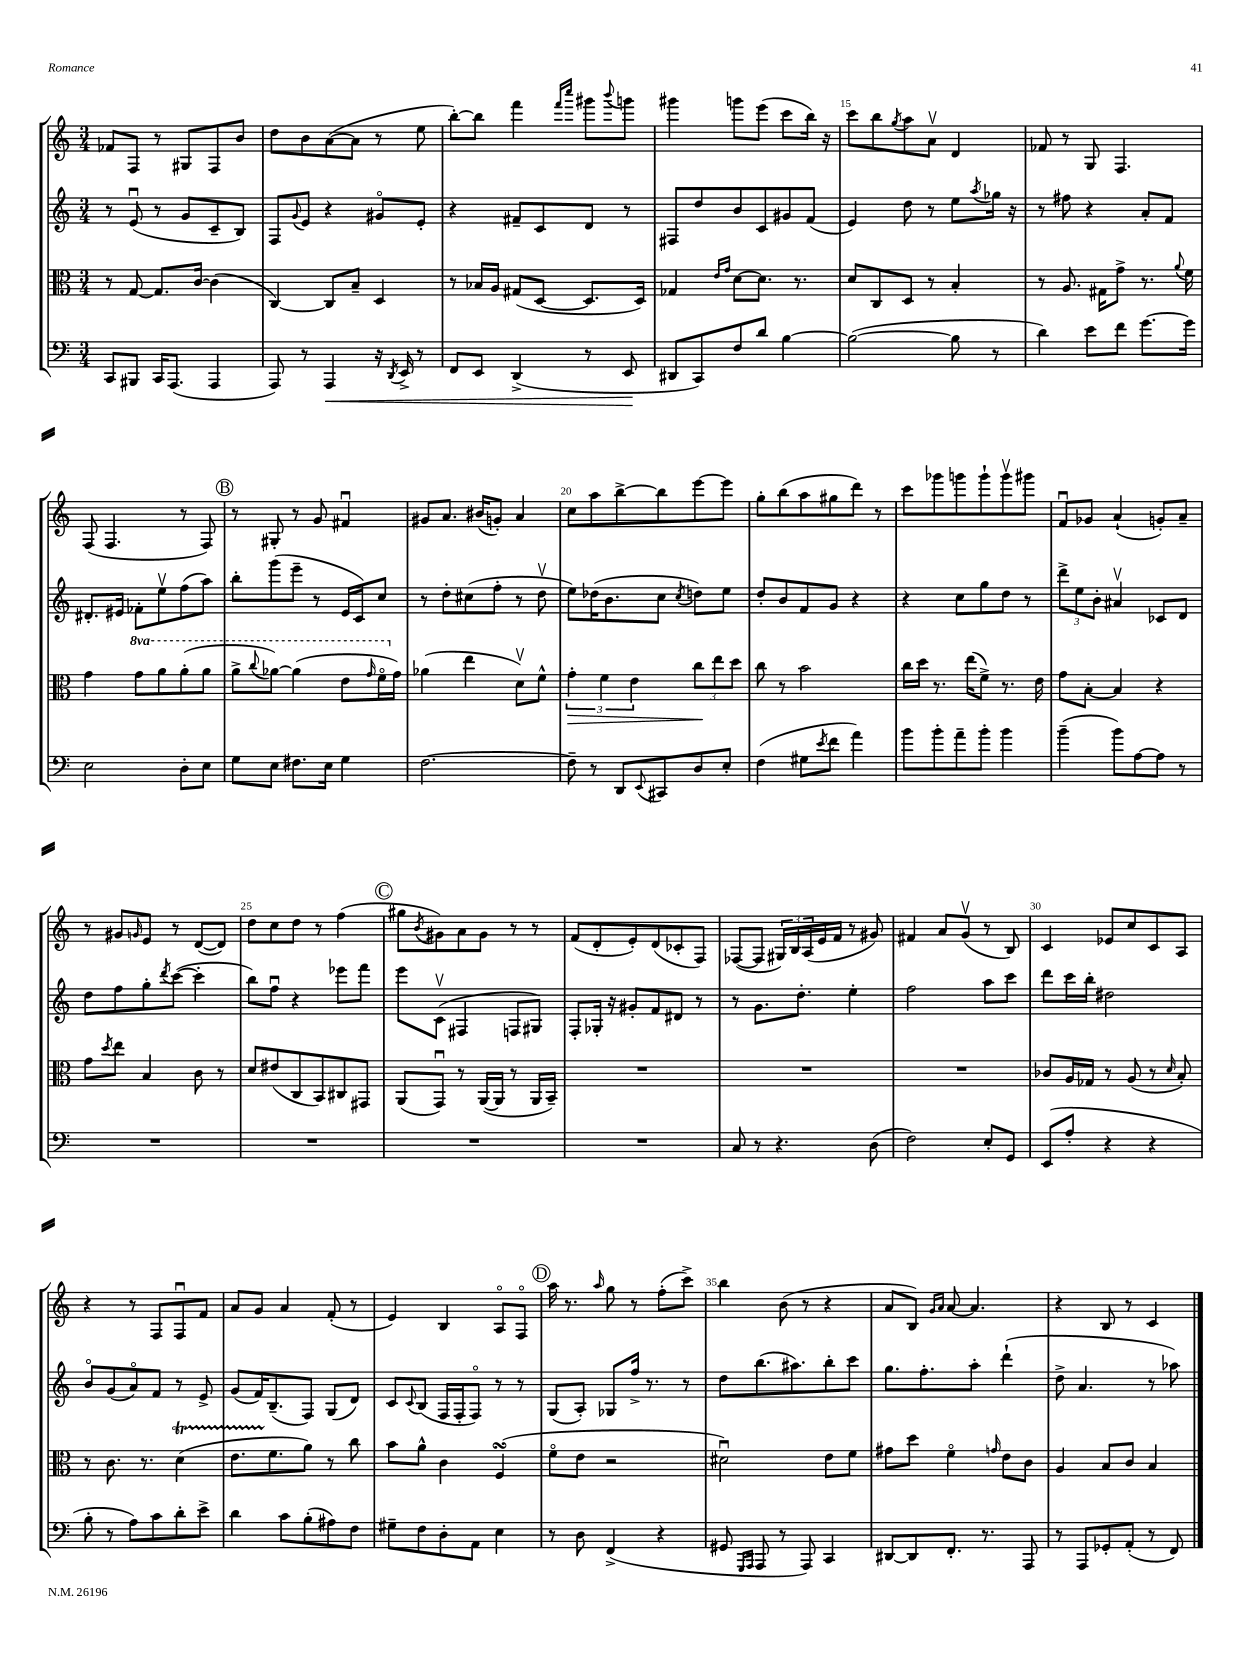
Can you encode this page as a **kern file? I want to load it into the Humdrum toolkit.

**kern	**kern	**kern	**kern
*staff4	*staff3	*staff2	*staff1
*clefF4	*clefC3	*clefG2	*clefG2
*k[]	*k[]	*k[]	*k[]
*M3/4	*M3/4	*M3/4	*M3/4
8CC/L	8r	8r	8f-/L
8BBB#/J	[8G/	(8eu/	8F/J
16CC/LK	8.G/]L	8r	8r
(8.AAA/J	.	.	.
.	.	8g/L	8G#/L
.	[16c/Jk	.	.
4AAA/	(4c\]	8c~/	8F/
.	.	8B/J)	8b/J
=	=	=	=
8AAA/)	[4C/)	8F/L	8dd\L
.	.	8qqg/	.
8r	.	8e/J	8b\
4AAA/	8C/]L	4r	([8a\
.	8B~/J	.	8a\]J
16r	4D/	8g#o/L	8r
8qDD/	.	.	.
16EE^/	.	.	.
8r	.	8e'/J	8ee\
=	=	=	=
8FF/L	8r	4r	[8bb'\L)
8EE/J	16B-/LL	.	8bb\]J
.	16A/JJ	.	.
(4DD^/	(8G#/L	8f#~/L	4fff\
.	[8D/J	8c/	.
.	.	.	16qqfff/LL
.	.	.	16qqcccc/JJ
8r	8.D/]L	8d/J	8ggg#\L
.	.	.	8qqbbb/
8EE/	.	8r	8ggg\J
.	16D/Jk)	.	.
=	=	=	=
8DD#/L	4G-/	8F#/L	4ggg#\
8CC/)	.	8dd/	.
.	16qqe/LL	.	.
.	16qqg/JJ	.	.
8F/	[8d\L	8b/	8ggg\L
8d/J	8.d\]J	8c/	(8eee\J
[4B\	.	8g#/	8ccc\L
.	8.r	.	.
.	.	(8f/J	16bb\Jk)
.	.	.	16r
=	=	=	=
(2B\_	8d/L	4e/)	8ccc\L
.	8C/	.	8bb\
.	.	.	8qgg/
.	8D/J	8dd\	8aa\
.	8r	8r	8av\J
8B\]	4B'/	8ee\L	4d/
.	.	8qaa/	.
8r	.	16gg-\Jk	.
.	.	16r	.
=	=	=	=
4d\)	8r	8r	8f-/
.	8.A/	8ff#\	8r
8e\L	.	4r	8G/
.	16G#\LK	.	.
8f\J	8g^\J	.	4.F/
[8.g\L	8.r	8a'/L	.
.	.	8f/J	.
.	8qqa/	.	.
16g\]Jk	16f\	.	.
=	=	=	=
2E\	4g\	8.d#'/L	(8F/
.	.	.	4.F/
.	.	16e#/Jk	.
.	8gg\L	8f-'\L	.
.	8aa\	8eev\	.
8D'\L	(8aa'\	(8ff\	8r
8E\J	8aa\J	8aa\J)	8F/)
=	=	=	=
8G\L	8aa^\L	8bb'\L	8r
.	8qqccc/	.	.
8E\J	[8aa-\J)	(8ggg\	8G#'/
8.F#\L	(4aa-\]	8eee~\J	8r
.	.	8r	8g/
16E\Jk	.	.	.
4G\	8ee\L	16e/LL	4f#u/
.	.	16c/J)	.
.	16qqgg/	.	.
.	16ffo\L	8cc/J	.
.	16g\JJ)	.	.
=	=	=	=
[2.F\	(4a-\	8r	8g#/L
.	.	8dd'\L	8.a/J
.	4ee\	(8cc#\	.
.	.	.	(16b#/LK
.	.	8ff'\J	8g'/J)
.	8dv\L)	8r	4a/
.	8f^^\J	8ddv\	.
=	=	=	=
8F~\]	6g'\	8ee\L)	8cc\L
8r	.	(16dd-\K	8aa\
.	6f\	.	.
.	.	8.b\	.
8DD/L	.	.	[8bb^\
.	6e\	.	.
8qqEE/	.	.	.
8CC#/	.	8cc\J	8bb\]
.	.	8qcc/	.
8D/	12cc\L	8dd\L)	[8eee\
.	12ee\	.	.
8E'/J	.	8ee\J	8eee\]J
.	12dd\J	.	.
=	=	=	=
(4F\	8cc\	8dd'/L	8gg'\L
.	8r	8b/	(8bb\
8G#\L	2b\	8f/	8aa\
8qe/	.	.	.
8f\J	.	8g/J	8gg#\
4a\)	.	4r	8ddd\J)
.	.	.	8r
=	=	=	=
8b\L	16cc\LL	4r	8ccc\L
.	16dd\JJ	.	.
8b'\	8.r	.	8ggg-\
8a~\	.	8cc\L	8ggg\
.	(16ee\LK	.	.
8b'\J	8f^\J)	8gg\	8ggg`\
4b\	8.r	8dd\J	8gggv\
.	.	8r	8ggg#\J
.	16e\	.	.
=	=	=	=
(4b~\	8g\L	12ddd^\L	8fu/L
.	.	12ee\	.
.	[8B'\J	.	8g-/J
.	.	12b'\J	.
8b\L)	4B/]	4a#v/	(4a`/
[8A\	.	.	.
8A\]J	4r	8c-/L	8g'/L)
8r	.	8d/J	8a~/J
=	=	=	=
2.r	8g\L	8dd\L	8r
.	8qdd/	.	.
.	8ee\J	8ff\	8g#/L
.	.	.	16qqg/
.	4B/	8gg'\	8e/J
.	.	8qddd/	.
.	.	([8ccc\J	8r
.	8c\	4ccc'\]	([8d/L
.	8r	.	8d/]J)
=	=	=	=
2.r	8d/L	8bb\L)	8dd\L
.	(8e#/	8ffu\J	8cc\
.	8C/	4r	8dd\J
.	8BB/)	.	8r
.	8C#/	8eee-\L	(4ff\
.	8GG#/J	8fff\J	.
=	=	=	=
2.r	(8AA/L	8eee\L	8gg#\L
.	.	.	8qb/
.	8GGu/J)	(8cv\J	8g#\)
.	8r	4F#/	8a\
.	([16AA/LL	.	8g#\J
.	16AA/]JJ	.	.
.	8r	8F/L	8r
.	16AA/LL	8G#/J)	8r
.	16BB~/JJ)	.	.
=	=	=	=
2.r	2.r	8F'/L	(8f/L
.	.	16G-'/Jk	8d'/
.	.	16r	.
.	.	8g#'/L	8e'/)
.	.	8f/	(8d/
.	.	8d#/J	8c-'/
.	.	8r	8F/J)
=	=	=	=
8C/	2.r	8r	([8F-/L
8r	.	8.g\L	8F-/]J
4.r	.	.	24G#/LL)
.	.	.	24B/
.	.	8.dd'\J	.
.	.	.	(24A/
.	.	.	16e/
.	.	.	16f/JJ
.	.	4ee'\	8r
(8D\	.	.	8g#/)
=	=	=	=
2F\)	2.r	2ff\	4f#/
.	.	.	8a/L
.	.	.	(8gv/J
8E'/L	.	8aa\L	8r
8GG/J	.	8ccc\J	8B/)
=	=	=	=
(8EE/L	8c-/L	8ddd\L	4c/
8A'/J	16A/L	16ccc\L	.
.	16G-/JJ	16bb'\JJ	.
4r	8r	2dd#\	8e-/L
.	(8A/	.	8cc/
4r	8r	.	8c/
.	16qqd/	.	.
.	8B'/)	.	8A/J
=	=	=	=
8B'\	8r	8bo/L	4r
8r	8.c\	(8g/	.
8A\L)	.	8ao/)	8r
.	8.r	.	.
8c\	.	8f/J	8F/L
8d'\	(4d\	8r	8Fu/
8e^\J	.	8e^/	8f/J
=	=	=	=
4d\	8.e\L	(8g/L	8a/L
.	.	16f/K)	8g/J
.	8.f\	(8.B~/	.
8c\L	.	.	4a/
(8B'\	8a\J)	8F/J)	.
8A#\)	8r	(8G/L	(8f'/
8F\J	8cc\	8d/J)	8r
=	=	=	=
8G#~\L	8b\L	8c/L	4e/)
.	.	8qqc/	.
8F\	8a^^\J	(8B/J	.
8D'\	4c\	16F/LL	4B/
.	.	16F'/J	.
8AA\J	.	8Fo/J)	.
4E\	(4F/	8r	8Ao/L
.	.	8r	8Fo/J
=	=	=	=
8r	8fo\L	(8G/L	16aa\
.	.	.	8.r
8D\	8e\J	8A'/J)	.
.	.	.	16qqaa/
(4FF^/	2r	8G-/L	8gg\
.	.	16ff^/Jk	8r
.	.	8.r	.
4r	.	.	(8ff'\L
.	.	8r	8ccc^\J)
=	=	=	=
8GG#/	2d#u\)	8dd\L	4bb\
16qqGGG/LL	.	.	.
16qqAAA/JJ	.	.	.
8AAA/	.	(8.bb\	.
8r	.	.	(8b\
.	.	8.aa#\)	.
8AAA/)	.	.	8r
4CC/	8e\L	8bb'\	4r
.	8f\J	8ccc\J	.
=	=	=	=
[8DD#/L	8g#\L	8.gg\L	8a/L
8DD#/]	8dd\J	.	8B/J)
.	.	8.ff'\	.
.	.	.	16qqg/LL
.	.	.	16qqa/JJ
8.FF'/J	4fo\	.	[8a/
.	.	8aa'\J	4.a/]
8.r	.	.	.
.	16qqg/	.	.
.	8e\L	(4ddd`\	.
8AAA/	8c\J	.	.
=	=	=	=
8r	4A/	8dd^\	4r
8AAA/L	.	4.a/	.
8GG-'/	8B/L	.	8B/
(8AA'/J	8c/J	.	8r
8r	4B/	8r	4c/
8FF/)	.	8aa-\)	.
==	==	==	==
*-	*-	*-	*-
